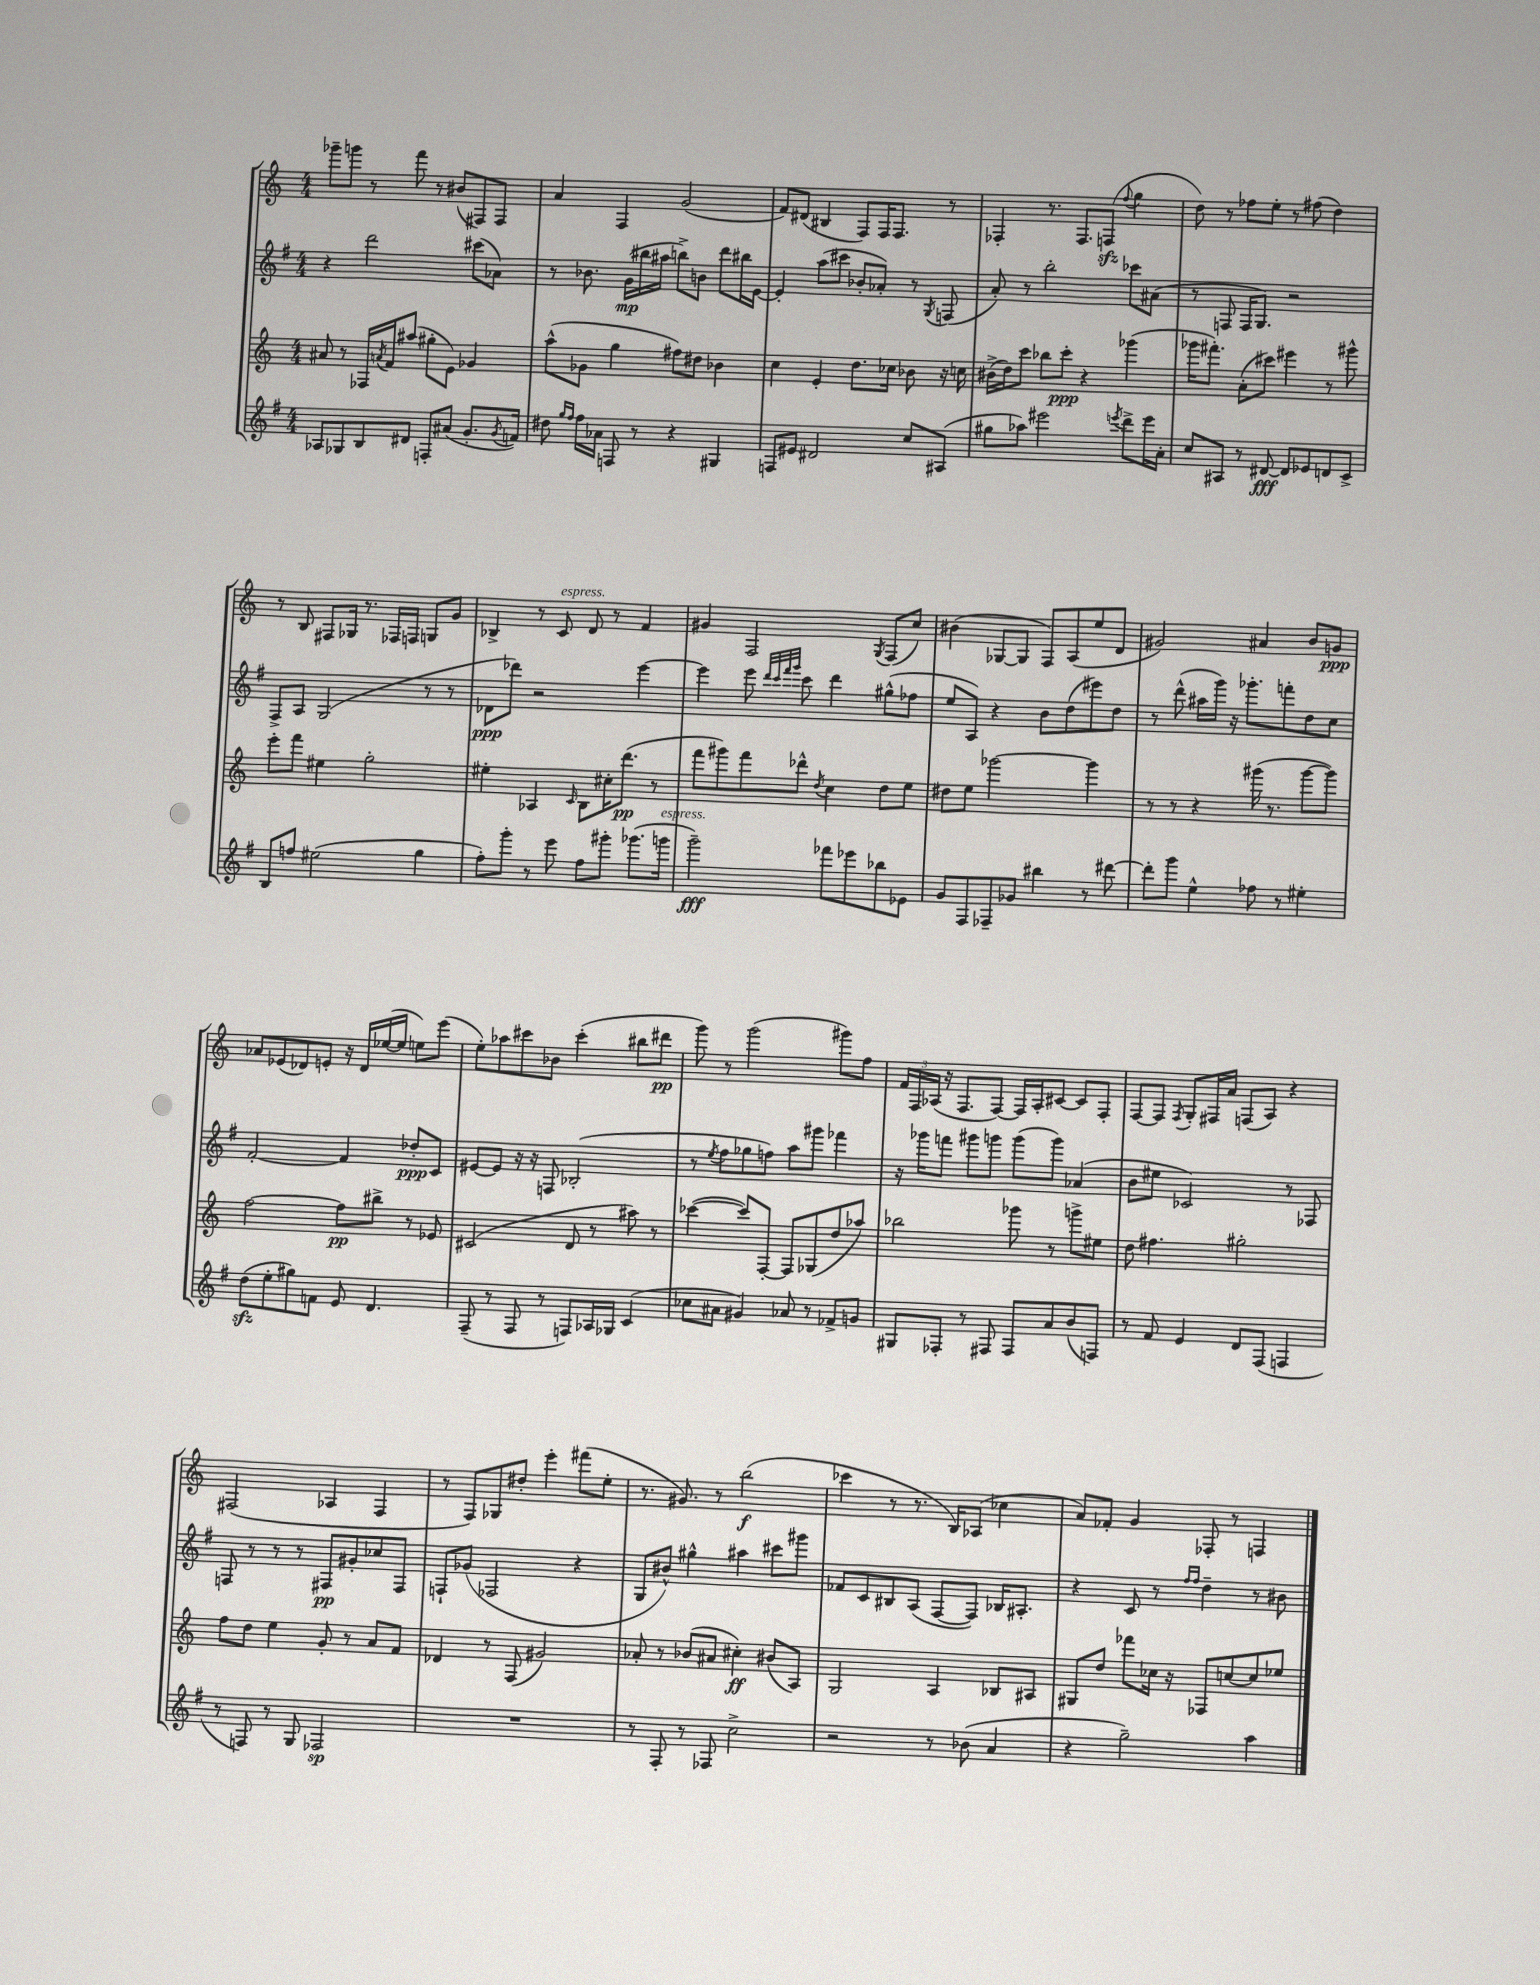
<<
\new StaffGroup <<
\new Staff = "s0" {
    \clef treble \key c \major \numericTimeSignature \time 4/4
    ges'''8-- g'''8 r8 f'''8 r8 bis'8( fis8) fis8 |
    a'4 f4 g'2( |
    f'8) dis'8( bis4 f8) f16 f8. r8 |
    fes4-. r8. fes8. f8\sfz( \appoggiatura { f''8 } g''4 |
    d''8) r8 fes''8 e''8-. r8 fis''8( d''4) |
    r8 b8 fis8 ges16 r8. fes16 f16 g8 g'8 |
    bes4-> r8 c'8^\markup { \italic "espress." } d'8 r8 f'4 |
    gis'4 f2 \acciaccatura { g8 } f8( c''8) |
    bis'4( ges8~ ges8 f8) a8( e''8 d'8 |
    gis'2) ais'4 b'8 g'8\ppp |
    aes'8 ees'8( des'8) e'8-. r16 des'16 ees''16~( ees''16 e''8) e'''8( |
    e''8-.) aes''8 cis'''8 bes'8 cis'''4-.( bis''8 dis'''8\pp |
    g'''8) r8 g'''2( gis'''8) f''8 |
    \tuplet 3/2 { f'16 f16 aes16( } r16 f8. f8~) f16 aes16-. cis'8~ cis'8 f8-. |
    f8~ f8 \acciaccatura { f8 } g8-. fis16 a'16 f8( a8) r4 |
    fis2( aes4 fis4 |
    r8 f8) ges8 dis''8-. e'''4-. fis'''8( e''8-. |
    r8. gis'8.) r8 b''2\f( |
    ces'''4 r8 r8. b16) aes8( ces''4 |
    a'8) fes'8-. g'4 fes8-. r8 f4 \bar "|." |
}
\new Staff = "s1" {
    \clef treble \key g \major \numericTimeSignature \time 4/4
    r4 d'''2 cis'''8( aes'8) |
    r8 bes'8. g'16\mp( bis''16 ais''16 b''8->) b'8 d'''8 bis''16 e'16~ |
    e'4-. a''8( cis'''8 bes'8-. aes'8-.) r8 \acciaccatura { g8 } f8( |
    a'8-.) r8 b''2-. ces'''8 ais'8( |
    r8 f8 f16 g8.) r2 |
    fis8-> a8 g2( r8 r8 |
    des'8\ppp des'''8) r2 e'''4~ |
    e'''4 e'''8 \grace { d'''32 c'''32 fis'''32 g'''32 } c'''8 d'''4 gis''8-^( fes''8 |
    e''8 a8) r4 b'8 d''8( eis'''8) d''8 |
    r8 d'''8-^( ais''16 g'''16) r16 ges'''8.-. f'''8-. d''8 c''8 |
    fis'2~-. fis'4 des''8-.\ppp c'8 |
    eis'8~ eis'8 r16 r16 f8 bes2-.( |
    r8 \acciaccatura { e''8 } fis''8 ges''8 f''8) a''8 gis'''8 fes'''4 |
    r16 ges'''16 f'''8 gis'''8 g'''8 g'''8( g'''8) aes'4( |
    b'8 eis''8 ces'2) r8 fes8 |
    f8 r8 r8 r8 fis8\pp gis'8-. ces''8 fis8 |
    f8-! ges'8( fes2 r4 |
    g8 bis'8-^) gis''4-^ ais''4 cis'''8 gis'''8 |
    fes'8 c'8 bis8 a8( fis8~ fis8) bes16 ais8.-. |
    r4 c'8 r8 \grace { fis''16 fis''16 } d''4-- r8 bis'8 \bar "|." |
}
\new Staff = "s2" {
    \clef treble \key c \major \numericTimeSignature \time 4/4
    ais'8 r8 fes16 \acciaccatura { a'8 } f'16 ais''8( gis''8-. e'8) ges'4 |
    a''8-^( ges'8 g''4 fis''8) dis''8 bes'4 |
    c''4 e'4-. d''8. ces''16 bes'8 r16 c''16 |
    bis'16->( d''16) c'''8 bes''8 c'''8-.\ppp r4 ges'''4( |
    ges'''16 fis'''8.-.) a'8-.( cis'''8) eis'''4 r8 gis'''8-^ |
    e'''8-. f'''8 eis''4 g''2-. |
    eis''4-. aes4 \grace { c'16 } b8 cis''16-. d'''8.\pp( r8 |
    f'''8 gis'''8) f'''8 des'''8-^ \acciaccatura { d''8 } c''4 d''8 e''8 |
    dis''8 e''8 ges'''2~ ges'''4 |
    r8 r8 r4 gis'''16( r8. gis'''8~ gis'''8) |
    f''2~ f''8\pp bis''8-> r8 ees'8 |
    cis'2( d'8 r8 ais''8) r8 |
    ces'''4~( ces'''8) f8~-. f8 ges8( d''8 aes''8) |
    bes''2 ges'''8 r8 g'''8-> eis''8 |
    d''8 fis''4. gis''2-. |
    f''8 d''8 e''4 g'8-. r8 a'8 f'8 |
    des'4 r8 f8( gis'2) |
    aes'8-. r8 bes'8( ais'8 cis''4-.\ff) bis'8( a8) |
    g2 a4 bes8 ais8 |
    gis8 d''8 fes'''8 ces''16 r16 fes8 c''8~ c''8 ees''8 \bar "|." |
}
\new Staff = "s3" {
    \clef treble \key g \major \numericTimeSignature \time 4/4
    aes8 ges8 b8 dis'8 f8-. ais'8( g'8.-. \acciaccatura { g'8 } f'16) |
    dis''8 \grace { g''16 fis''16 } fis''16 aes'16 f8 r8 r4 gis4 |
    f8 eis'8 dis'2 c''8 ais8( |
    gis''8 aes''8) eis'''2 \acciaccatura { e'''8 } d'''8-> e'''16 a'16-. |
    c''8 ais8 r8 dis'8~\fff dis'8 ees'8 d'8 c'8-> |
    b8 f''8 eis''2( g''4 |
    fis''8-.) g'''8-. r8 e'''8 fis''8 gis'''8-. ges'''8.( g'''16^\markup { \italic "espress." } |
    g'''2--\fff) fes'''8 ees'''8 bes''8 ees'8 |
    g'8 fis8 fes8-- ges'8 bis''4 r8 dis'''8~ |
    dis'''8-. g'''8 e''4-^ fes''8 r8 eis''4-. |
    d''8\sfz( e''8-. gis''8) f'8 e'8 d'4. |
    fis8--( r8 fis8 r8 f8) aes16 ges16 c'4( |
    ces''8 ais'8 gis'4) aes'8 r8 fes'8-> g'8 |
    gis8 fes8-. r8 fis8 fis8 a'8 b'8( f8) |
    r8 fis'8 e'4 d'8 fis8( f4 |
    r8 f8) r8 g8 fes2\sp |
    R1 |
    r8 fis8-. r8 fes8 c''2-> |
    r2 r8 bes'8( a'4 |
    r4 g''2--) a''4 \bar "|." |
}
>>
>>
\layout { \context { \Score \remove "Bar_number_engraver" } }
